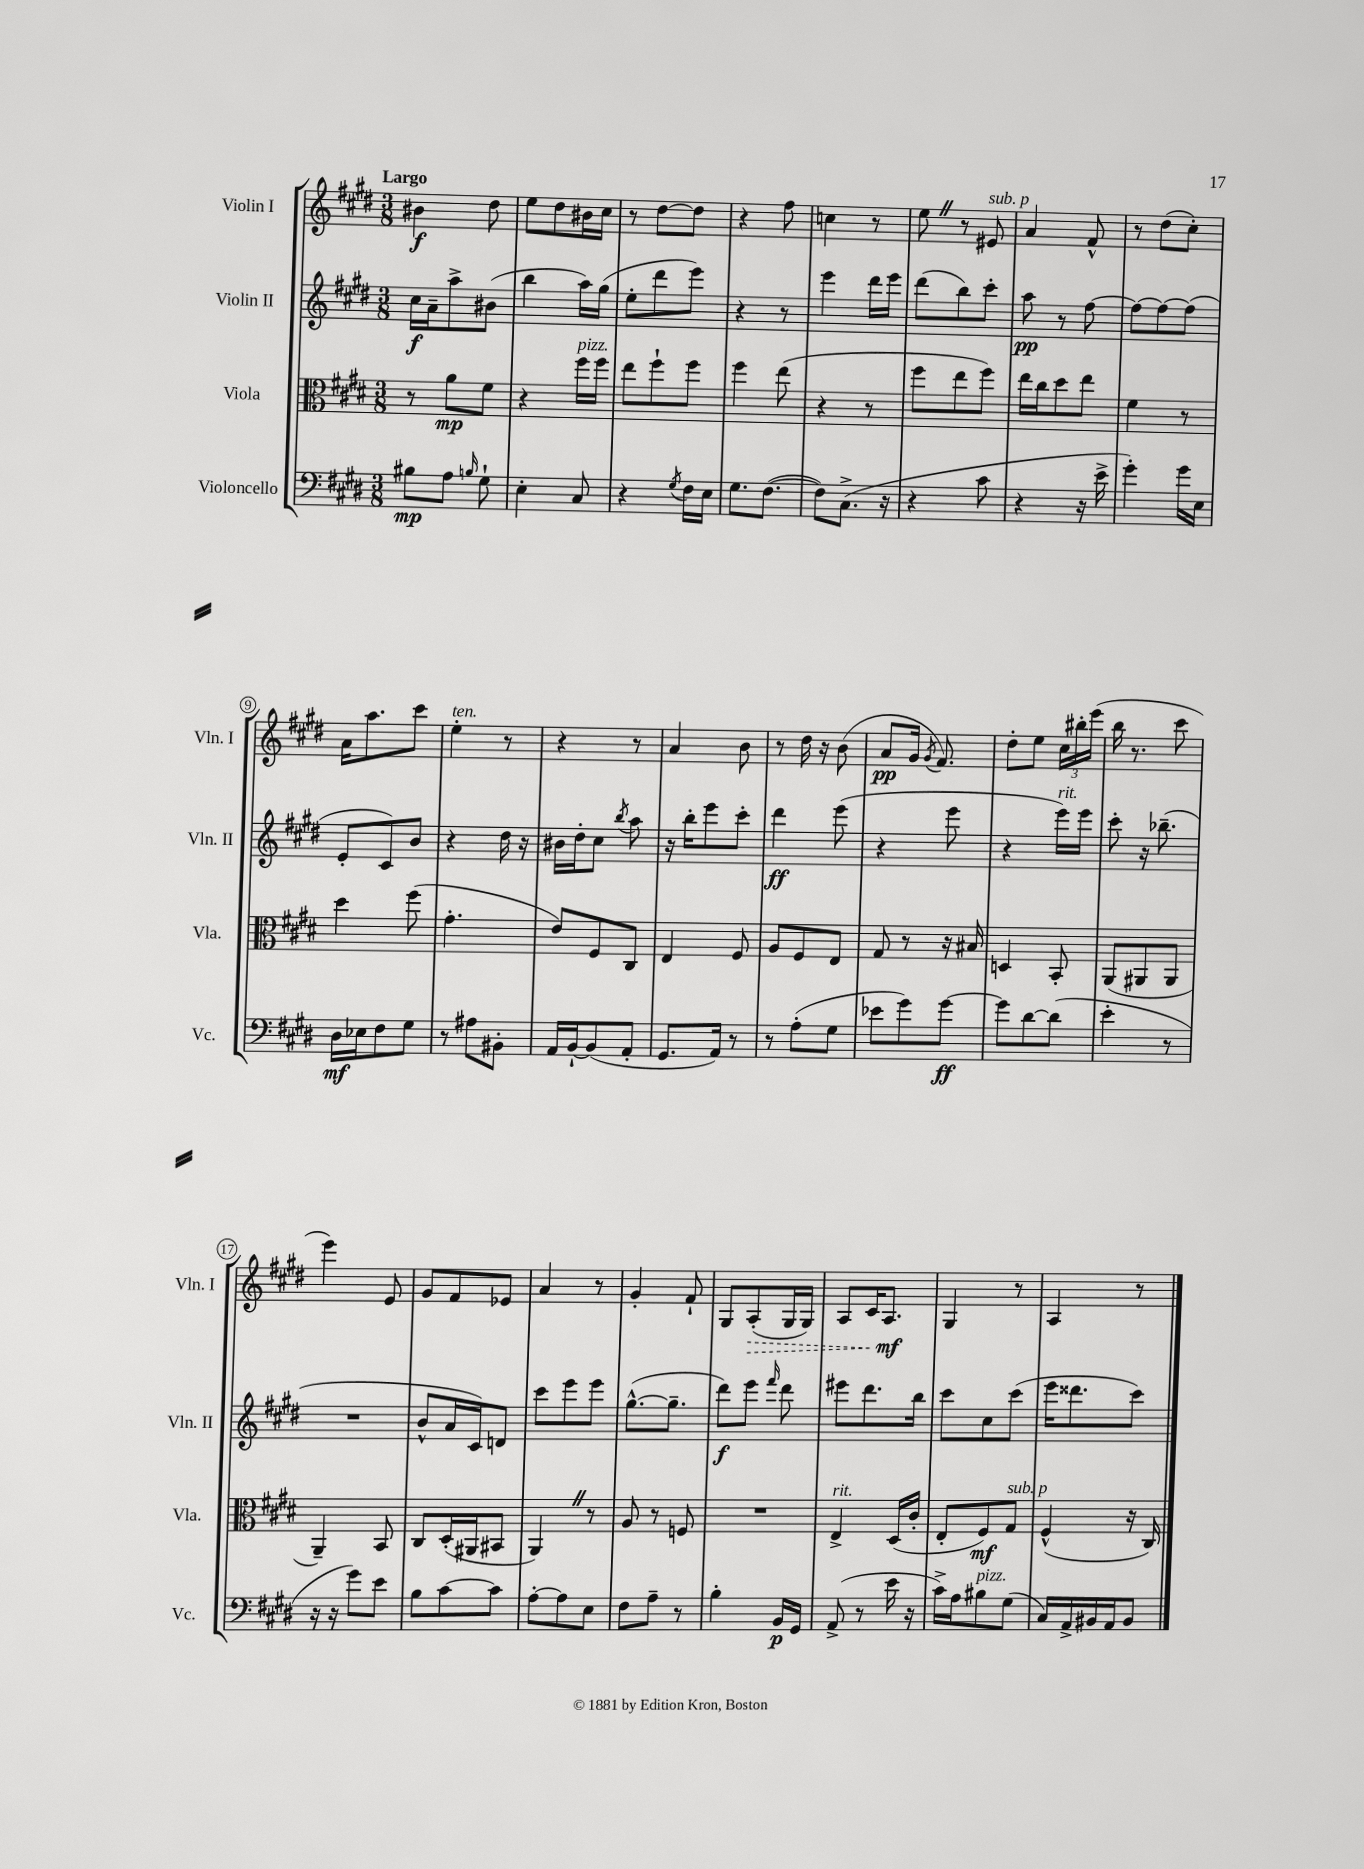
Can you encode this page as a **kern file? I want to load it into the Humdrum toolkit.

**kern	**kern	**kern	**kern
*staff4	*staff3	*staff2	*staff1
*clefF4	*clefC3	*clefG2	*clefG2
*k[f#c#g#d#]	*k[f#c#g#d#]	*k[f#c#g#d#]	*k[f#c#g#d#]
*M3/8	*M3/8	*M3/8	*M3/8
8B#\L	8r	16cc#\LL	4b#\
.	.	16a~\J	.
8A\J	8a\L	8aa^\	.
16qqB/	.	.	.
8G#`\	8f#\J	(8b#\J	8dd#\
=	=	=	=
4E'\	4r	4bb\	8ee\L
.	.	.	8dd#\
8C#/	16ff#\LL	16aa\LL)	16b#\L
.	16ff#\JJ	(16gg#\JJ	16cc#\JJ
=	=	=	=
4r	8ee\L	8ee'\L	8r
.	8ff#`\	8ddd#\	[8dd#\L
8qG#/	.	.	.
16F#\LL	8ff#\J	8eee\J)	8dd#\]J
16E\JJ	.	.	.
=	=	=	=
8.G#\L	4ff#\	4r	4r
([8.F#\J	.	.	.
.	(8ee\	8r	8ff#\
=	=	=	=
8F#\]L)	4r	4eee\	4cc\
(8.C#^\J	.	.	.
.	8r	16ddd#\LL	8r
16r	.	16eee\JJ	.
=	=	=	=
4r	8ff#\L	(8ddd#\L	8ee\
.	8ee\	8bb\)	8r
8c#\	8ff#\J)	8ccc#'\J	8e#/
=	=	=	=
4r	16ee\LL	8aa\	4a/
.	16cc#\J	.	.
.	8dd#\	8r	.
16r	8ee\J	[8ff#\	8f#^^/
16e^\	.	.	.
=	=	=	=
4g#'\)	4f#\	8ff#\_L	8r
.	.	8ff#\_	(8dd#\L
16g#\LL	8r	(8ff#\]J	8cc#'\J)
16E\JJ	.	.	.
=	=	=	=
16D#\LL	4dd#\	8e'/L	16a\LK
16E-\J	.	.	8.aa\
8F#\	.	8c#/)	.
8G#\J	(8ff#\	8b/J	8ccc#\J
=	=	=	=
8r	4.g#'\	4r	4ee'\
8A#\L	.	.	.
8BB#'\J	.	16dd#\	8r
.	.	16r	.
=	=	=	=
16AA/LL	8e/L)	16b#\LL	4r
[16BB`/J	.	16dd#'\J	.
(8BB/]	8F#/	8cc#\J	.
.	.	8qbb/	.
8AA'/J	8C#/J	8aa\	8r
=	=	=	=
8.GG#/L	4E/	16r	4a/
.	.	16bb'\LK	.
.	.	8eee\	.
16AA/Jk)	.	.	.
8r	8F#/	8ccc#'\J	8b\
=	=	=	=
8r	8A/L	4ddd#\	8r
(8A'\L	8F#/	.	16dd#\
.	.	.	16r
8G#\J	8E/J	(8eee\	(8b\
=	=	=	=
8e-\L	8G#/	4r	8a/L
8g#\)	8r	.	16g#/Jk
.	.	.	8qg#/
.	.	.	8.f#/)
[8g#\J	16r	8eee\	.
.	16B#/	.	.
=	=	=	=
8g#\]L	4D/	4r	8dd#'\L
[8d#\	.	.	8ee\J
(8d#\]J	8BB'/	16eee\LL)	24cc#\LL
.	.	.	24bb#'\
.	.	16eee\JJ	.
.	.	.	(24eee\JJ
=	=	=	=
4e'\	(8AA/L	8ccc#'\	16bb\
.	.	.	8.r
.	8AA#/	16r	.
.	.	(8.bb-~\	.
8r	8AA#/J	.	8ccc#\
=	=	=	=
16r	4AA~/)	4.r	4eee\)
16r	.	.	.
8g#\L)	.	.	.
8e\J	8BB/	.	8e/
=	=	=	=
8B\L	8C#/L	8b^^/L	8g#/L
[8c#\	(16D#'/L	16a/L	8f#/
.	16AA#/J	16c#/J)	.
8c#\]J	8BB#/J	8d/J	8e-/J
=	=	=	=
[8A'\L	4AA/)	8ccc#\L	4a/
8A\]	.	8eee\	.
8E\J	8r	8eee\J	8r
=	=	=	=
8F#\L	8A/	([8.gg#^^\L	4g#'/
8A~\J	8r	.	.
.	.	8.gg#~\]J	.
8r	8F/	.	8f#`/
=	=	=	=
4B'\	4.r	8ddd#\L)	8G#/L
.	.	8eee\J	(8A'/
.	.	16qqfff#/	.
16BB/LL	.	8ddd#\	16G#/L
16GG#/JJ	.	.	16G#/JJ)
=	=	=	=
(8AA^/	4E^/	8eee#\L	8A/L
8r	.	8.ddd#\	16c#/K
.	.	.	8.A/J
16e\	(16D#/LL	.	.
16r	16c#'/JJ	16bb\Jk	.
=	=	=	=
16c#^\LL)	8E'/L	8ccc#\L	4G#/
16A\J	.	.	.
8B#\	8F#/)	8cc#\	.
(8G#\J	8G#/J	(8ccc#\J	8r
=	=	=	=
16C#/LL)	(4F#^^/	16eee\LK	4A/
16AA^/	.	8.ddd##\	.
16BB#/	.	.	.
16AA/J	.	.	.
8BB#/J	16r	8ccc#\J)	8r
.	16C#/)	.	.
==	==	==	==
*-	*-	*-	*-
